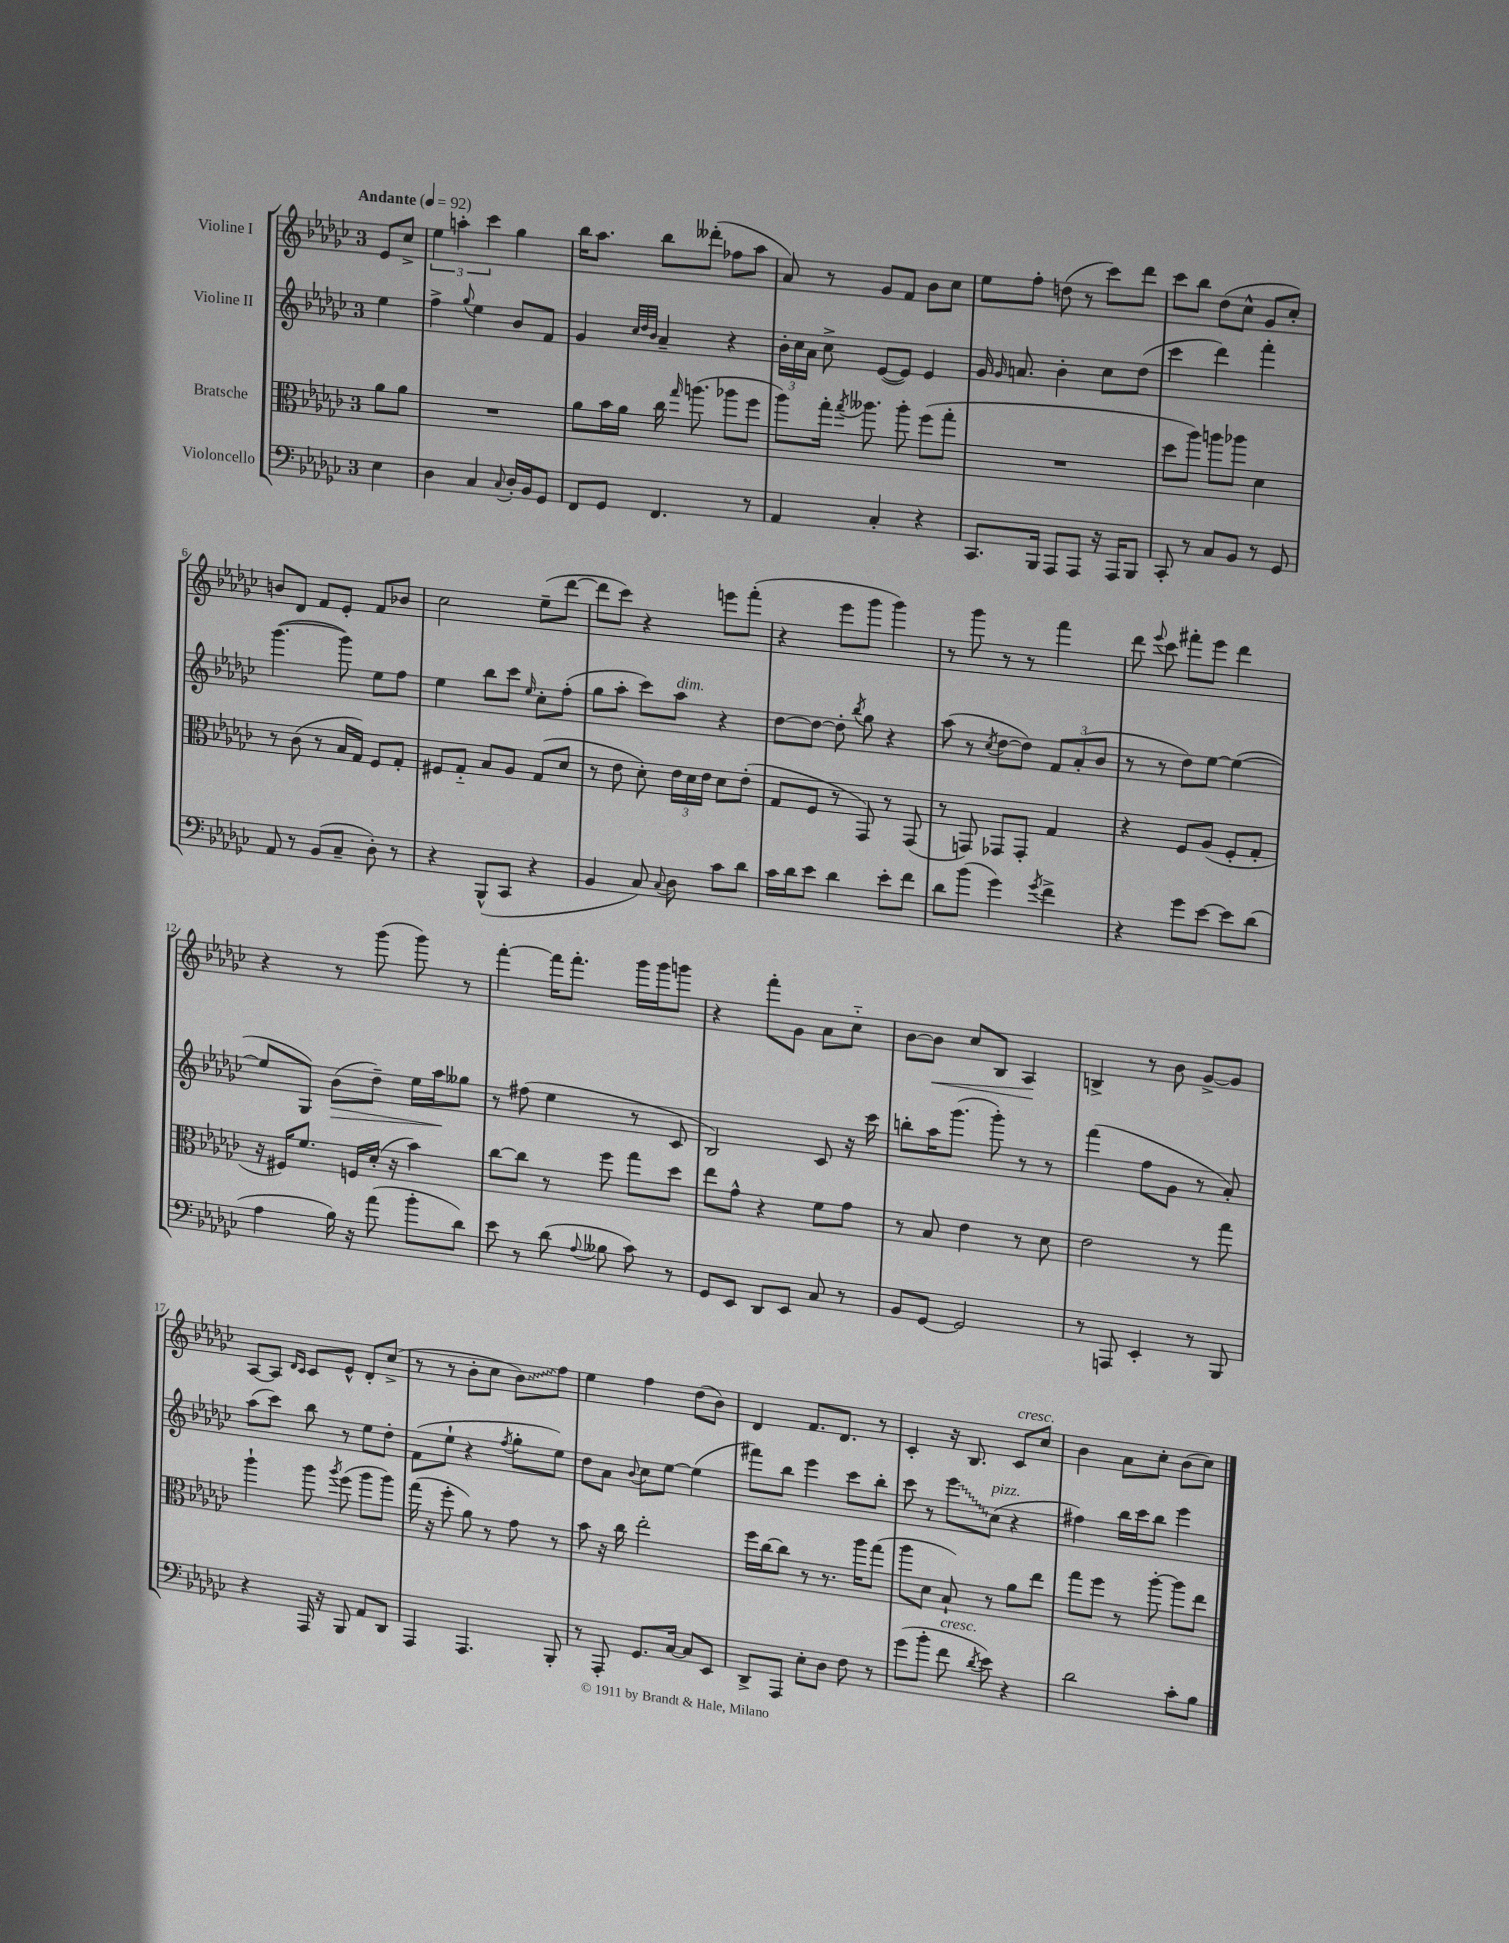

**kern	**kern	**kern	**kern
*staff4	*staff3	*staff2	*staff1
*clefF4	*clefC3	*clefG2	*clefG2
*k[b-e-a-d-g-c-]	*k[b-e-a-d-g-c-]	*k[b-e-a-d-g-c-]	*k[b-e-a-d-g-c-]
*M3/4	*M3/4	*M3/4	*M3/4
*MM92	*MM92	*MM92	*MM92
4E-	8a-	4ee-	8e-
.	8a-	.	8cc-^
=	=	=	=
4D-	2.r	4ff^	6ee-
.	.	.	6aa'
.	.	8qqgg-	.
4C-	.	4ee-	.
.	.	.	6ccc-
8qqC-	.	.	.
16D-'	.	8b-	4gg-
16BB-	.	.	.
8GG-	.	8f	.
=	=	=	=
8FF	8a-	4g-	16bb-
.	.	.	8.aa-
8GG-	16b-	.	.
.	16a-	.	.
.	.	32qqcc-	.
.	.	32qqdd-	.
.	.	32qqb-	.
4.FF	16cc-	4a-~	8bb-
.	16qqgg-	.	.
.	(8.aa	.	.
.	.	.	(8ddd--'
.	8aa-	4r	8ff-
8r	8ff	.	8aa-
=	=	=	=
4AA-	8aa-)	24b-'	8a-)
.	.	24cc-	.
.	.	24a-	.
.	16gg-'	8cc-^	8r
.	8qgg-	.	.
.	8.aa--	.	.
4C-'	.	([8e-	8g-
.	8aa--'	8e-])	8f
4r	(8ff	4e-	8b-
.	8gg-'	.	8cc-
=	=	=	=
8.CC-	2.r	16g-	8ee-
.	.	16qqg-	.
.	.	8.a	.
.	.	.	8ff'
16BBB-	.	.	.
8AAA-	.	4b-'	(8dd
8AAA-	.	.	8r
16r	.	8cc-	8ccc-)
16AAA-	.	.	.
8BBB-	.	(8dd-	8ddd-
=	=	=	=
8CC-'	8dd-	4ccc-	8ccc-
8r	8aa-)	.	8bb-
8C-	8aa	4ddd-)	(8dd-
8BB-	8aa-	.	8cc-^^
8r	4d-	4fff'	8g-
8GG-	.	.	8cc-')
=	=	=	=
8AA-	8r	([4.ggg-	8b
8r	(8c-	.	8d-
(8BB-	8r	.	8f
8C-~	16B-	8ggg-])	8e-'
.	16G-)	.	.
8D-')	8F	8ee-	8f
8r	8G-'	8ff	8b-
=	=	=	=
4r	8F#	4ee-	2cc-
.	8G-'~	.	.
(8BBB-^^	8B-	8bb-	.
8CC-	8A-	8ccc-	.
.	.	16qqee-	.
4r	(8G-	8cc-'	(8ee-~
.	8d-	(8ff'	[8ddd-
=	=	=	=
4BB-	8r	8gg-	8ddd-]
.	8e-	8aa-'	8ccc-)
8C-)	8d-')	8ccc-)	4r
8qqC-	.	.	.
8D-	24e-	8aa-	.
.	24d-	.	.
.	24e-	.	.
8c-	8d-	4r	8eee
8d-	(8e-'	.	(8fff'
=	=	=	=
16c-	8G-	[8dd-	4r
16d-	.	.	.
8e-	8F	8dd-_	.
4d-	8r	8dd-']	8eee-
.	.	8qbb-	.
.	8GG-)	8gg-	8ggg-
8e-'	8r	4r	4ggg-)
8f	(8GG-	.	.
=	=	=	=
8d-	8r	(8aa-	8r
(8b-	8GG)	8r	8ggg-
.	.	8qcc-	.
4g-)	8GG-	[8dd-	8r
.	8GG-'	8dd-])	8r
8qg-	.	.	.
4f^	4G-	12f	4fff
.	.	(12a-'	.
.	.	12b-	.
=	=	=	=
4r	4r	8r	8ddd-
.	.	.	8qqeee-
.	.	8r	8ccc-
8g-	8F	8dd-)	8fff#'
[8e-	(8A-	[8ee-	8eee-
8e-]	8F'	(4ee-_	4ddd-
(8d-	8G-'	.	.
=	=	=	=
4A-	16r	8ee-]	4r
.	16F#)	.	.
.	8.f	8G-)	.
16B-)	.	(8b-	8r
16r	16F	.	.
(8a-	(16d-'	8dd-~)	(8ggg-
.	16r	.	.
8b-'	4b-)	16ee-	8ggg-)
.	.	16aa-	.
8d-)	.	8gg--	8r
=	=	=	=
8e-	[8cc-	8r	[4fff'
8r	8cc-]	(8ff#	.
(8d-	8r	4ee-	16fff]
.	.	.	8.fff'
8qqA-	.	.	.
8B--	8ff	.	.
8c-)	8gg-	8r	16ggg-
.	.	.	16ggg-
8r	8dd-	8c-	8ggg
=	=	=	=
8GG-	8ee-	2B-)	4r
8EE-	8g-^^	.	.
8DD-	4r	.	8fff'
8EE-	.	.	8g-
8C-	8f	8c-	8a-
8r	8g-	16r	8cc-'~
.	.	16ccc-	.
=	=	=	=
8BB-	8r	8bb'	[8b-
[8GG-	8B-	16aa-	8b-]
.	.	(8.ggg-	.
2GG-]	4e-	.	8cc-
.	.	8ggg-')	8B-
.	8r	8r	4A-
.	8d-	8r	.
=	=	=	=
8r	2e-	(4fff	4B^
8AAA	.	.	.
4EE-'	.	8ff	8r
.	.	8g-	8b-
8r	8r	8r	[8g-^
8BBB-	8gg-	8a-')	8g-]
=	=	=	=
4r	4aa-`	(8aa-	[8A-
.	.	8ccc-)	8A-]
.	.	.	16qqd-
.	.	.	16qqc-
16AAA-	8aa-	8bb-	8c-
16r	.	.	.
.	8qaa-	.	.
8BBB-	(8ff	8r	8e-^^
8AA-	8aa-	8ee-	8d-'
8DD-	8aa-)	8dd-'	(8cc-^
=	=	=	=
4AAA-	(16gg-	(8f	8r
.	16r	.	.
.	8ff'	8ee-`	8r
4.AAA-	8a-)	4r	8b-'
.	8r	.	8cc-
.	.	8qff	.
.	8g-	8gg-'	8b-)
8BBB-'	8r	8ee-)	8ff
=	=	=	=
8r	8b-	8dd-	4ee-
8AAA-'	16r	8a-	.
.	16cc-	.	.
.	.	8qqb-	.
8.GG-	2ee-'	8cc-	4ff
.	.	[8ee-	.
[16C-	.	.	.
8C-]	.	(4ee-]	(8dd-
8EE-	.	.	8b-)
=	=	=	=
8DD-^	16ff	8fff#)	4d-
.	[16cc-	.	.
8AAA-	8cc-]	8bb-	.
8E-'	8r	4eee-	8.f
8D-	8.r	.	.
.	.	.	8.d-
8F	.	8ccc-	.
.	16aa-	.	.
8r	(8gg-	8bb-'	8r
=	=	=	=
(8g-	8aa-	8ccc-	4c-'
8b-'	8d-	8r	.
8f	8B-`)	8eee-	16r
.	.	.	8.B-
8qd-	.	.	.
8e-)	8r	(8cc-	.
4r	8a-	4r	8c-
.	8ee-	.	8cc-
=	=	=	=
2d-	8gg-	4ff#)	4b-
.	8ff	.	.
.	8r	16bb-	8a-
.	.	16ccc-	.
.	[8aa-'	8bb-	8cc-'
8c-'	8aa-]	4eee-	(8b-
8B-	8ee-	.	8cc-)
==	==	==	==
*-	*-	*-	*-
